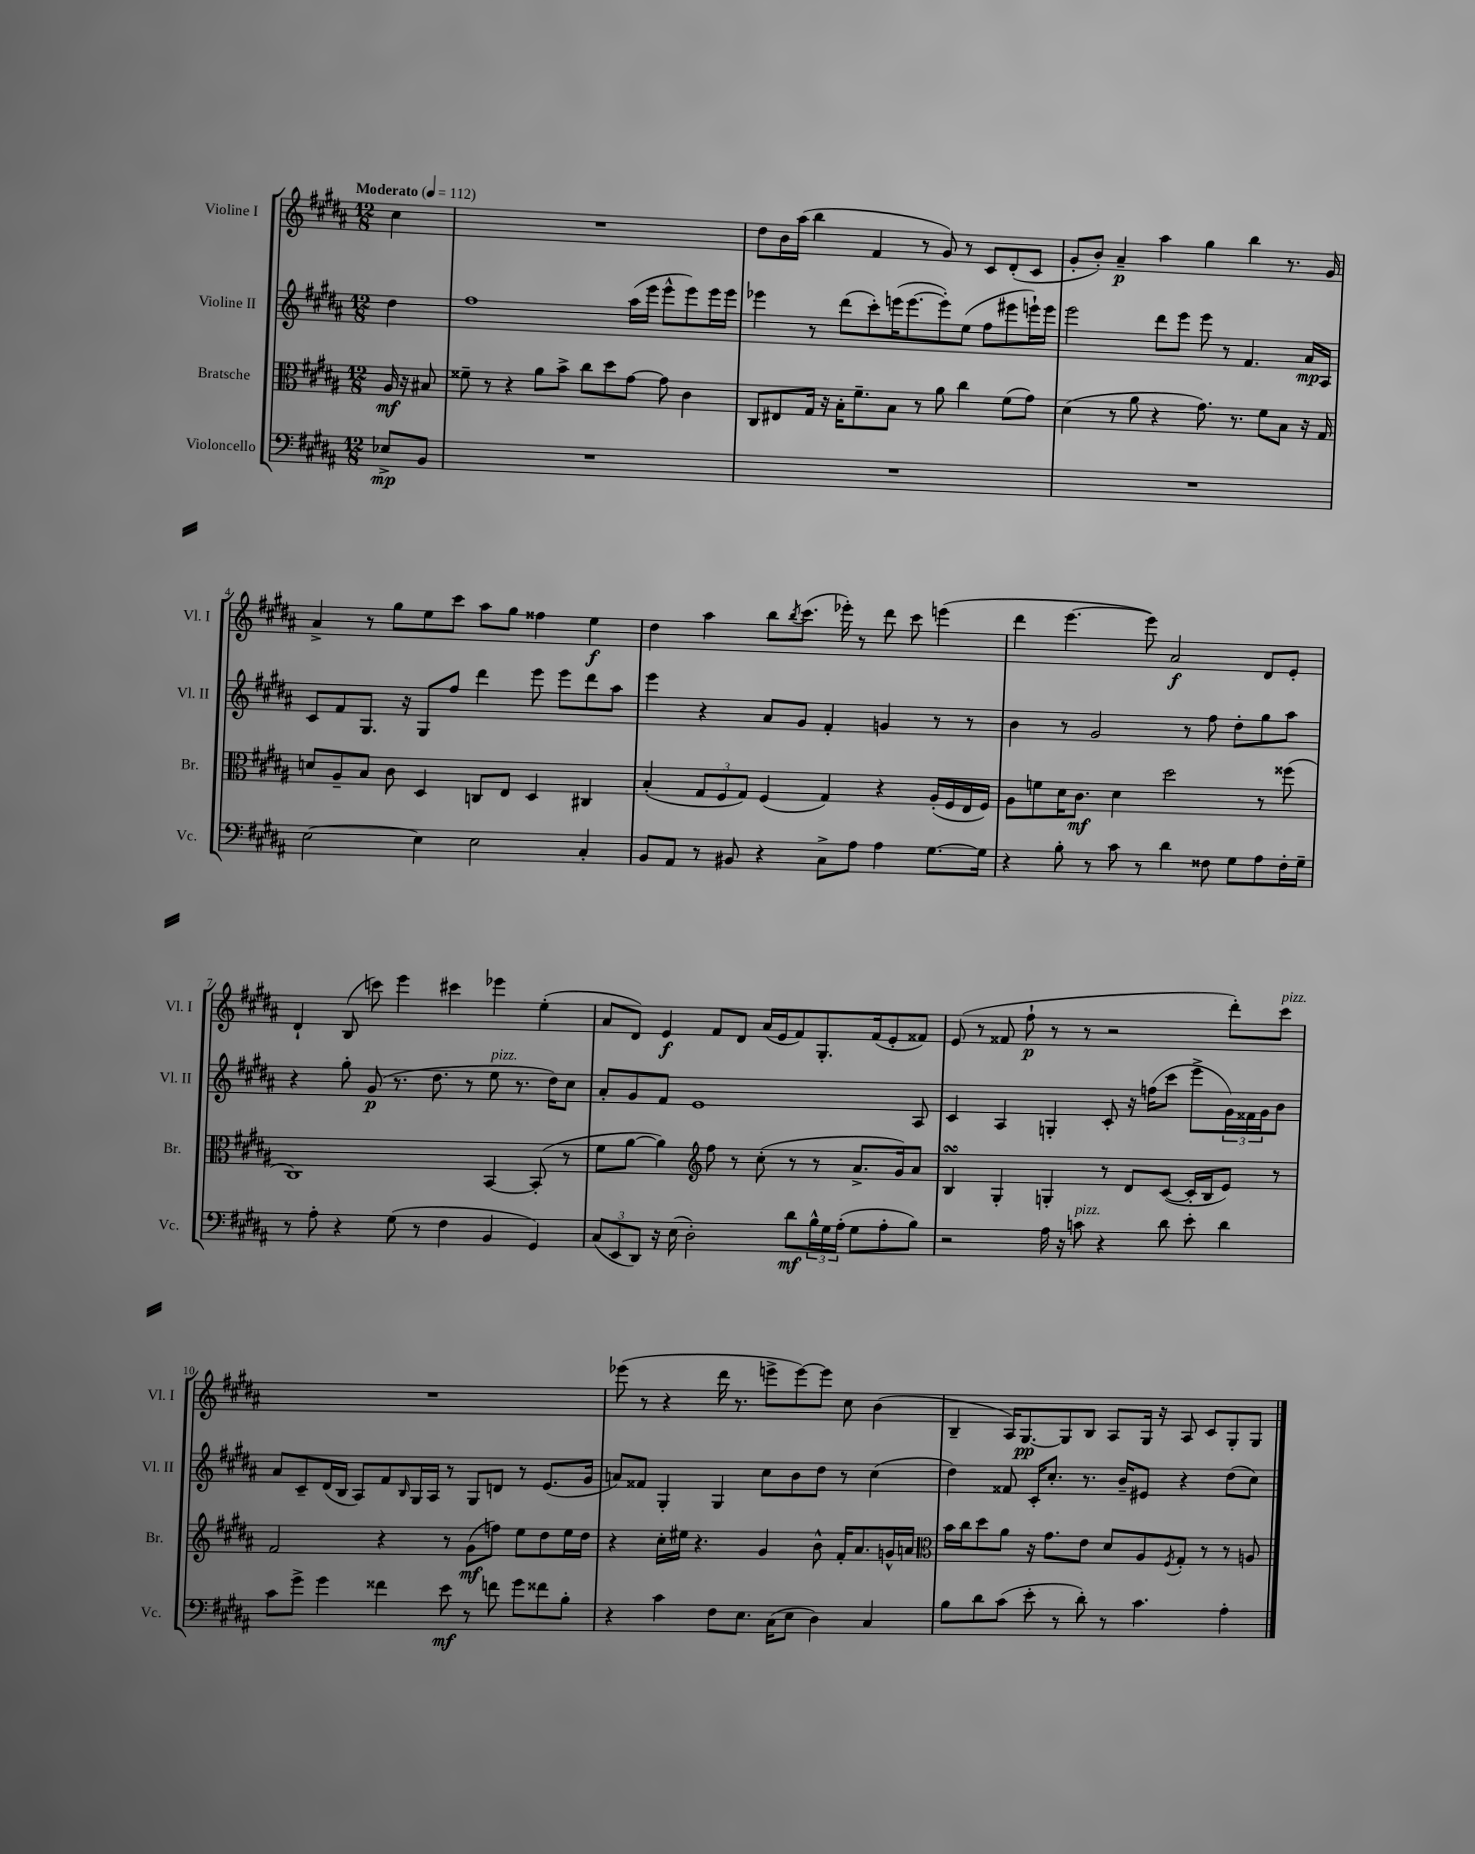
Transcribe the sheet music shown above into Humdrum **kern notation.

**kern	**kern	**kern	**kern
*staff4	*staff3	*staff2	*staff1
*clefF4	*clefC3	*clefG2	*clefG2
*k[f#c#g#d#a#]	*k[f#c#g#d#a#]	*k[f#c#g#d#a#]	*k[f#c#g#d#a#]
*M12/8	*M12/8	*M12/8	*M12/8
*MM112	*MM112	*MM112	*MM112
8E-^	16A#	4dd#	4cc#
.	16r	.	.
8BB	8B#	.	.
=	=	=	=
1.r	8f##~	1ff#	1.r
.	8r	.	.
.	4r	.	.
.	8a#	.	.
.	8b^	.	.
.	8cc#	.	.
.	8dd#	.	.
.	[8g#	(16aa#	.
.	.	16eee	.
.	8g#]	8eee^^	.
.	4c#	8eee)	.
.	.	16eee	.
.	.	16eee	.
=	=	=	=
1.r	8C#	4eee-	8dd#
.	8E#	.	16b
.	.	.	(16aa#
.	16G#	8r	4bb
.	16r	.	.
.	16B'	(8ddd#	.
.	8.f#~	.	.
.	.	8ccc#')	4f#
.	8B	(16eee	.
.	.	[8.eee	.
.	8r	.	8r
.	8a#	8eee'])	8g#)
.	4cc#	(8ee	8r
.	.	8ff#	8c#
.	(8f#	8eee#	(8d#'
.	8g#)	16eee`)	8c#
.	.	16eee	.
=	=	=	=
1.r	(4d#	2eee	8g#'
.	.	.	8b')
.	8r	.	4a#~
.	8a#	.	.
.	4r	8ddd#	4aa#
.	.	8eee	.
.	8.g#)	8eee	4gg#
.	.	8r	.
.	8.r	.	.
.	.	4.f#	4bb
.	8f#	.	.
.	8B	.	8.r
.	16r	16a#	.
.	16G#	16A#	16g#
=	=	=	=
[2E	8d	8c#	4a#^
.	8A#~	8f#	.
.	8B	8.G#	8r
.	8c#	.	8gg#
.	.	16r	.
4E]	4D#	8G#	8ee
.	.	8ff#	8ccc#
2E	8C	4ddd#	8aa#
.	8E	.	8gg#
.	4D#	8eee	4ff##
.	.	8eee	.
4C#'	4C#	8ddd#	4ee
.	.	8aa#	.
=	=	=	=
8BB	(4B'	4eee	4dd#
8AA#	.	.	.
8r	12G#	4r	4aa#
.	12F#	.	.
8BB#	.	.	.
.	12G#)	.	.
4r	(4F#	8a#	8bb
.	.	.	8qbb
.	.	8g#	(8.ccc#
8C#^	4G#)	4f#'	.
.	.	.	16eee-')
8A#	.	.	8r
4A#	4r	4g	8ddd#
.	.	.	8ccc#
[8.G#	(16A#'	8r	(4eee
.	16F#	.	.
.	16E	8r	.
16G#]	16F#)	.	.
=	=	=	=
4r	8A#	4b	4ddd#
.	8f	.	.
8B'	16d#	8r	[4.eee
.	8.c#	.	.
8r	.	2g#	.
8c#	4d#	.	.
8r	.	.	8eee])
4d#	2dd#	.	2a#
.	.	8r	.
8F##	.	8ff#	.
8G#	.	8dd#'	.
8A#	8r	8gg#	8d#
16F##'	(8ff##	8aa#	8e'
16G#~	.	.	.
=	=	=	=
8r	1C#)	4r	4d#`
8A#'	.	.	.
4r	.	8gg#'	(8B
.	.	(8g#	8ccc)
(8G#	.	8.r	4eee
8r	.	.	.
.	.	8.dd#	.
4F#	.	.	4ccc#
.	.	8r	.
4BB	[4BB	8ee	4eee-
.	.	8.r	.
4GG#)	(8BB']	.	(4ee'
.	.	16dd#)	.
.	8r	8cc#	.
=	=	=	=
(12C#	8f#	8a#'	8a#
12EE	.	.	.
.	[8a#	8g#	8d#)
12DD#)	.	.	.
16r	4a#])	8f#	4e
(16E	.	.	.
2D#')	.	1e	.
*	*clefG2	*	*
.	8ff#	.	8f#
.	8r	.	8d#
.	(8cc#'	.	(16a#
.	.	.	16e
8d#	8r	.	8f#)
24B^^	8r	.	8.G#'
24G#	.	.	.
(24A#'	.	.	.
8G#	8.a#^	.	.
.	.	.	(16f#
8A#'	.	.	8e'
.	16g#)	.	.
8B)	8a#	8A#	8f##)
=	=	=	=
2r	4B	4c#	(8e
.	.	.	8r
.	4G#'	4A#	8f##
.	.	.	8ff#`
16A#	4G'	4G'	8r
16r	.	.	.
8c	.	.	8r
4r	8r	8c#'	2r
.	8d#	16r	.
.	.	(16ff	.
8d#	([8c#	8ccc#	.
8e'	16c#']	8eee^	.
.	16B	.	.
4d#	8e)	24g#)	8ddd#')
.	.	24f##	.
.	.	24g#	.
.	8r	8b	8ccc#
=	=	=	=
8c#	2f#	8a#	1.r
8g#^	.	8c#~	.
4g#	.	(16d#	.
.	.	16B	.
.	.	8A#)	.
4f##	4r	8f#	.
.	.	16qqB	.
.	.	16G#	.
.	.	16A#	.
8e	8r	8r	.
8r	(8g#	8G#	.
8f	8ff)	8d	.
8g#	8ee	8r	.
8f##	8dd#	(8.e	.
8B'	16ee	.	.
.	16dd#	16g#	.
=	=	=	=
4r	4r	8a)	(8eee-
.	.	8f##	8r
4c#	16cc#'	4G#'	4r
.	16ee#	.	.
.	4.r	.	.
8F#	.	4G#	16ddd#
.	.	.	8.r
8.E	.	.	.
.	4g#	8cc#	8eee^
(16C#	.	.	.
8E	.	8b	[8eee)
4D#)	8b^^	8dd#	8eee]
.	16f#'	8r	8cc#
.	8.a#	.	.
4C#	.	(4cc#	(4b
.	16g^^	.	.
.	16a	.	.
=	=	=	=
*	*clefC3	*	*
8B	16b	4dd#)	4B~
.	16cc#	.	.
8d#	8dd#	.	.
(8c#	8a#	8f##	16A#)
.	.	.	[8.G#
8e'	16r	16c#'	.
.	8.g#	8.cc#'	.
8r	.	.	8G#]
8d#')	8e	8.r	8B
8r	8d#	.	8A#
.	.	16b~	.
4.c#	8A#	8e#	16G#
.	.	.	16r
.	8qF#	.	.
.	8G#'	4r	8A#
.	8r	.	8c#
4A#'	8r	(8dd#	8G#'
.	8A	8cc#)	8G#
==	==	==	==
*-	*-	*-	*-
